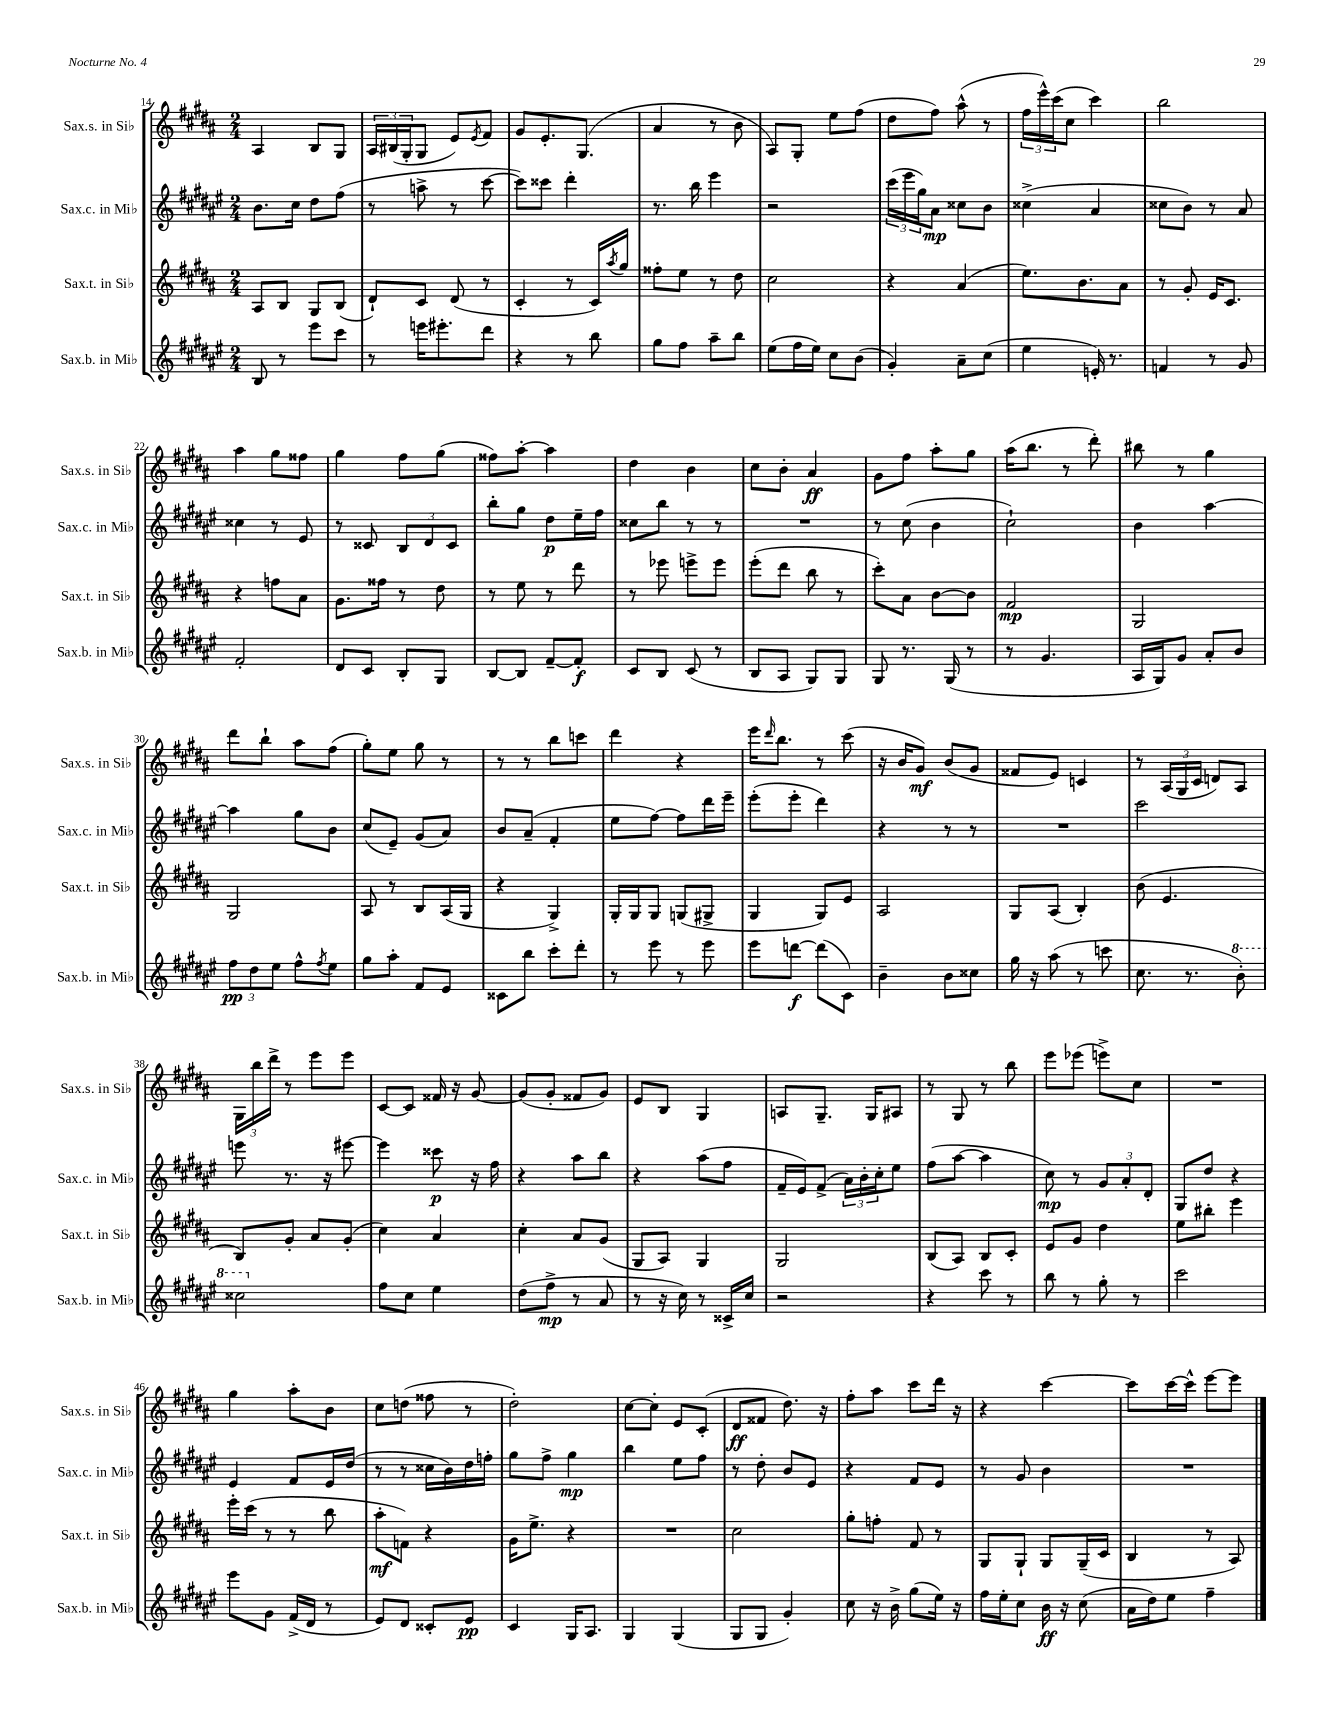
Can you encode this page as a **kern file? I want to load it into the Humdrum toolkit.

**kern	**kern	**kern	**kern
*staff4	*staff3	*staff2	*staff1
*clefG2	*clefG2	*clefG2	*clefG2
*k[f#c#g#d#a#e#]	*k[f#c#g#d#a#]	*k[f#c#g#d#a#e#]	*k[f#c#g#d#a#]
*M2/4	*M2/4	*M2/4	*M2/4
8B	8A#	8.b	4A#
8r	8B	.	.
.	.	16cc#	.
8eee#	8G#	8dd#	8B
8ccc#	(8B	(8ff#	8G#
=	=	=	=
8r	8d#`)	8r	24A#
.	.	.	(24B#
.	.	.	24G#'
16eee	8c#	8aa^	8G#
8.eee#'	.	.	.
.	(8d#	8r	8e)
.	.	.	8qe
8ddd#	8r	[8ccc#	8f#
=	=	=	=
4r	4c#'	8ccc#])	8g#
.	.	8ccc##	8.e'
8r	8r	4ddd#'	.
.	.	.	(8.G#
8bb	16c#)	.	.
.	8qaa#	.	.
.	16gg#	.	.
=	=	=	=
8gg#	8ff##'	8.r	4a#
8ff#	8ee	.	.
.	.	16bb	.
8aa#~	8r	4eee#	8r
8bb	8dd#	.	8b
=	=	=	=
(8ee#	2cc#	2r	8A#)
16ff#	.	.	8G#'
16ee#)	.	.	.
8cc#	.	.	8ee
(8b	.	.	(8ff#
=	=	=	=
4g#')	4r	(24ccc#	8dd#
.	.	24eee#	.
.	.	24gg#)	.
.	.	8a#	8ff#)
8a#~	(4a#	8cc##	(8aa#^^
(8cc#	.	8b	8r
=	=	=	=
4ee#	8.ee)	(4cc##^	24ff#
.	.	.	24eee^^)
.	.	.	(24ccc#
.	.	.	8cc#
.	8.b	.	.
16e')	.	4a#	4ccc#)
8.r	.	.	.
.	8a#	.	.
=	=	=	=
4f	8r	8cc##	2bb
.	8g#'	8b)	.
8r	16e	8r	.
.	8.c#	.	.
8g#	.	8a#	.
=	=	=	=
2f#'	4r	4cc##	4aa#
.	8ff	8r	8gg#
.	8a#	8e#	8ff##
=	=	=	=
8d#	8.g#	8r	4gg#
8c#	.	8c##	.
.	16ff##	.	.
8B'	8r	12B	8ff#
.	.	12d#	.
8G#	8dd#	.	(8gg#
.	.	12c##	.
=	=	=	=
[8B	8r	8bb'	8ff##)
8B]	8ee	8gg#	[8aa#'
[8f#~	8r	8dd#	4aa#]
8f#']	8ddd#	16ee#~	.
.	.	16ff#	.
=	=	=	=
8c#	8r	8cc##	4dd#
8B	8eee-	8bb	.
(8c#	8eee^	8r	4b
8r	8eee	8r	.
=	=	=	=
8B	(8eee'	2r	8cc#
8A#	8ddd#	.	8b'
8G#)	8bb	.	4a#
8G#	8r	.	.
=	=	=	=
8G#	8ccc#')	8r	8g#
8.r	8a#	(8cc#	8ff#
.	[8b	4b	8aa#'
(16G#	.	.	.
8r	8b]	.	8gg#
=	=	=	=
8r	2f#	2cc#`)	(16aa#
.	.	.	8.bb
4.g#	.	.	.
.	.	.	8r
.	.	.	8ddd#')
=	=	=	=
16A#	2G#	4b	8bb#
16G#)	.	.	.
8g#	.	.	8r
8a#'	.	[4aa#	4gg#
8b	.	.	.
=	=	=	=
12ff#	2G#	4aa#]	8ddd#
12dd#	.	.	.
.	.	.	8bb`
12ee#	.	.	.
8ff#^^	.	8gg#	8aa#
8qff#	.	.	.
8ee#	.	8b	(8ff#
=	=	=	=
8gg#	8A#	(8cc#	8gg#')
8aa#'	8r	8e#~)	8ee
8f#	8B	(8g#	8gg#
8e#	(16A#	8a#)	8r
.	16G#	.	.
=	=	=	=
8c##	4r	8b	8r
8bb	.	(8a#~	8r
8ccc#'	4G#^)	4f#'	8bb
8ddd#'	.	.	8ccc
=	=	=	=
8r	16G#'	8ee#	4ddd#
.	16G#	.	.
8eee#	8G#	[8ff#)	.
8r	(8G	8ff#]	4r
8eee#	8G#^	16ddd#	.
.	.	16eee#~	.
=	=	=	=
8eee#	4G#	(8eee#'	16eee
.	.	.	16qqddd#
.	.	.	8.bb
[8ddd	.	8eee#'	.
(8ddd]	8G#)	4ddd#)	8r
8c#)	8e	.	(8ccc#
=	=	=	=
4b~	2A#	4r	16r
.	.	.	16b
.	.	.	8g#)
8b	.	8r	(8b
8cc##	.	8r	8g#
=	=	=	=
16gg#	8G#	2r	8f##
16r	.	.	.
(8aa#	(8A#	.	8e)
8r	4B')	.	4c
8ccc	.	.	.
=	=	=	=
8.cc#	(8b	2ccc#	8r
.	4.e	.	(24A#
.	.	.	24G#
8.r	.	.	.
.	.	.	24c#
.	.	.	8d)
8bb')	.	.	8A#
=	=	=	=
2ccc##	8B)	8eee	24G#
.	.	.	24bb
.	.	.	24ddd#^
.	8g#'	8.r	8r
.	8a#	.	8eee
.	.	16r	.
.	(8g#'	[8eee#	8eee
=	=	=	=
8ff#	4cc#)	4eee#]	[8c#
8cc#	.	.	8c#]
4ee#	4a#	8ccc##	16f##
.	.	.	16r
.	.	16r	[8g#
.	.	16ff#	.
=	=	=	=
(8dd#	4cc#'	4r	(8g#]
8ff#^	.	.	8g#'
8r	8a#	8aa#	8f##
8a#	(8g#	8bb	8g#)
=	=	=	=
8r	8G#	4r	8e
16r	8A#)	.	8B
16cc#)	.	.	.
8r	4G#	(8aa#	4G#
16c##^	.	8ff#	.
16cc#	.	.	.
=	=	=	=
2r	2G#	16f#~	8A
.	.	16e#)	.
.	.	(8f#^	8.G#~
.	.	24a#)	.
.	.	24b'	.
.	.	.	16G#
.	.	24cc#'	.
.	.	8ee#	8A#
=	=	=	=
4r	(8B	(8ff#	8r
.	8A#)	[8aa#	8G#
8ccc#	8B	4aa#]	8r
8r	8c#'	.	8bb
=	=	=	=
8bb	8e	8cc#)	8eee
8r	8g#	8r	(8eee-
8gg#'	4dd#	12g#	8eee^)
.	.	12a#'	.
8r	.	.	8cc#
.	.	12d#'	.
=	=	=	=
2ccc#	8ee	8G#	2r
.	8bb#'	8dd#	.
.	4eee	4r	.
=	=	=	=
8eee#	16eee'	4e#	4gg#
.	(16ccc#	.	.
8g#	8r	.	.
(16f#^	8r	8f#	8aa#'
16d#	.	.	.
8r	8bb	16e#	8b
.	.	(16dd#	.
=	=	=	=
8e#)	8aa#'	8r	8cc#
8d#	8f)	8r	(8dd
8c##'	4r	16cc##	8ff##
.	.	16b)	.
8e#	.	16dd#	8r
.	.	16ff'	.
=	=	=	=
4c#	16g#	8gg#	2dd#')
.	8.ee^	.	.
.	.	8ff#^	.
16G#	4r	4gg#	.
8.A#	.	.	.
=	=	=	=
4G#	2r	4bb	[8cc#
.	.	.	8cc#']
(4G#	.	8ee#	8e
.	.	8ff#	(8c#'
=	=	=	=
8G#	2cc#	8r	8d#
8G#	.	8dd#'	8f##
4g#')	.	8b	8.dd#)
.	.	8e#	.
.	.	.	16r
=	=	=	=
8cc#	8gg#'	4r	8ff#'
16r	8ff'	.	8aa#
16b^	.	.	.
(8gg#	8f#	8f#	8ccc#
16ee#)	8r	8e#	16ddd#
16r	.	.	16r
=	=	=	=
16ff#	8G#	8r	4r
16ee#'	.	.	.
8cc#	8G#`	8g#	.
16b	8G#	4b	[4ccc#
16r	.	.	.
(8cc#	(16G#~	.	.
.	16c#	.	.
=	=	=	=
16a#	4B	2r	8ccc#]
16dd#)	.	.	.
8ee#	.	.	[16ccc#
.	.	.	16ccc#^^]
4ff#~	8r	.	[8eee
.	8A#)	.	8eee]
==	==	==	==
*-	*-	*-	*-
